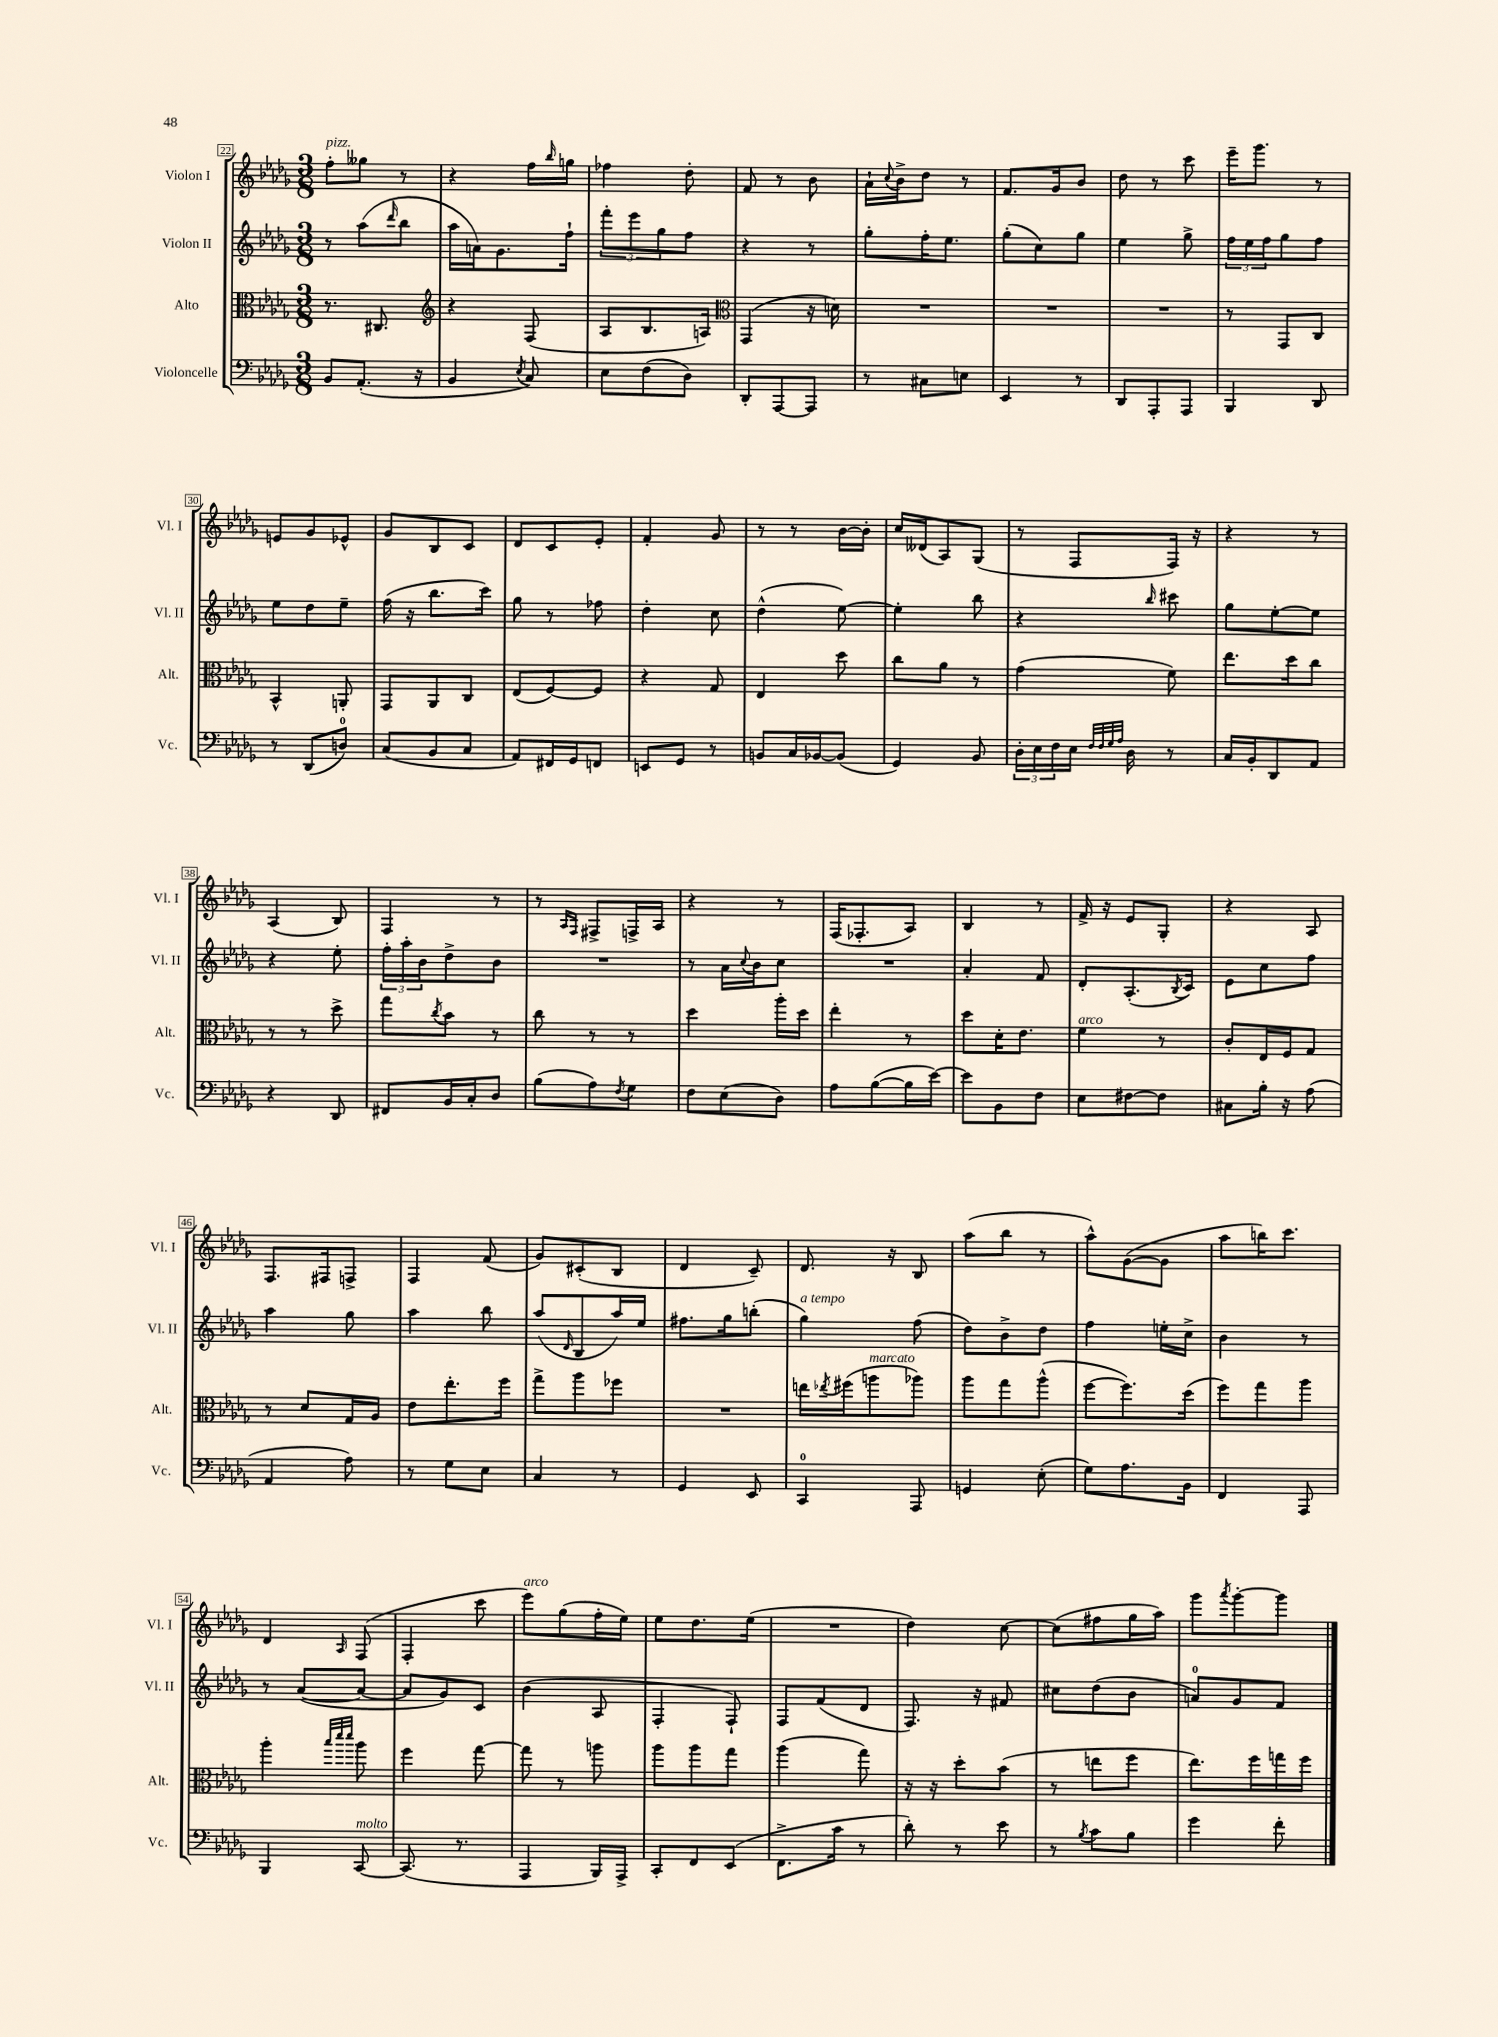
<<
\new StaffGroup <<
\new Staff = "s0" \with { instrumentName = "Violon I" shortInstrumentName = "Vl. I" } {
    \clef treble \key des \major \numericTimeSignature \time 3/8
    f''8-.^\markup { \italic "pizz." } geses''8 r8 |
    r4 f''16 \grace { bes''16 } g''16 |
    fes''4 des''8-. |
    f'8 r8 bes'8 |
    aes'16-! \appoggiatura { c''8 } bes'16-> des''8 r8 |
    f'8. ges'16 bes'8 |
    des''8 r8 c'''8 |
    ees'''16-- ges'''8. r8 |
    e'8 ges'8 ees'8-^ |
    ges'8 bes8 c'8 |
    des'8 c'8 ees'8-. |
    f'4-. ges'8 |
    r8 r8 bes'16~ bes'16-. |
    c''16 deses'16( aes8) ges8( |
    r8 f8 f16) r16 |
    r4 r8 |
    aes4( bes8) |
    f4 r8 |
    r8 \grace { aes16 f16 } fis8-> f16-> aes16 |
    r4 r8 |
    f16( fes8.-. aes8) |
    bes4 r8 |
    f'16-> r16 ees'8 ges8-. |
    r4 aes8 |
    f8. fis16 f8-> |
    f4 f'8( |
    ges'8) cis'8-.( bes8 |
    des'4 c'8--) |
    des'8. r16 bes8 |
    aes''8( bes''8 r8 |
    aes''8-^) ges'8~( ges'8 |
    aes''8 b''16) c'''8. |
    des'4 \grace { aes16 } f8( |
    f4-. c'''8 |
    ees'''8^\markup { \italic "arco" }) ges''8( f''16-. ees''16) |
    ees''8 des''8. ees''16( |
    R4. |
    des''4) c''8~ |
    c''8( fis''8 ges''16 aes''16) |
    ges'''8 \acciaccatura { aes'''8 } ges'''8~-. ges'''8 \bar "|." |
}
\new Staff = "s1" \with { instrumentName = "Violon II" shortInstrumentName = "Vl. II" } {
    \clef treble \key des \major \numericTimeSignature \time 3/8
    r8 aes''8( \grace { des'''16 } bes''8 |
    aes''16 a'16) ges'8. f''16-! |
    \tuplet 3/2 { f'''8-. ees'''8 ges''8 } f''8 |
    r4 r8 |
    ges''8-. f''16-. ees''8. |
    ges''8-.( c''8) ges''8 |
    ees''4 ges''8-> |
    \tuplet 3/2 { f''16 ees''16 f''16 } ges''8 f''8 |
    ees''8 des''8 ees''8-- |
    f''16( r16 bes''8. c'''16) |
    ges''8 r8 fes''8 |
    des''4-. c''8 |
    des''4-^( ees''8~) |
    ees''4-. bes''8 |
    r4 \grace { bes''16 } cis'''8 |
    ges''8 ees''8~-. ees''8 |
    r4 ees''8-. |
    \tuplet 3/2 { f''16-. aes''16-. bes'16 } des''8-> bes'8 |
    R4. |
    r8 aes'16 \appoggiatura { c''8 } bes'16 c''8 |
    R4. |
    aes'4-. f'8 |
    des'8-. aes8.-.( \acciaccatura { bes8 } c'16) |
    ees'8 c''8 f''8 |
    aes''4 ges''8 |
    aes''4 bes''8 |
    aes''8( \grace { des'16 } bes8 aes''16) ees''16 |
    fis''8. ges''16 b''8-.( |
    ges''4^\markup { \italic "a tempo" }) f''8( |
    des''8) bes'8-> des''8 |
    f''4 e''16-. c''16-> |
    bes'4 r8 |
    r8 aes'8~( aes'8~ |
    aes'8 ges'8) c'8 |
    bes'4( aes8 |
    f4-. f8-!) |
    f8 f'8( des'8 |
    f8.) r16 fis'8 |
    cis''8 des''8( bes'8 |
    a'8-0) ges'8 f'8 \bar "|." |
}
\new Staff = "s2" \with { instrumentName = "Alto" shortInstrumentName = "Alt." } {
    \clef alto \key des \major \numericTimeSignature \time 3/8
    r8. cis8. |
    \clef treble r4 f8( |
    aes8 bes8. a16) |
    \clef alto ges,4( r16 d'16) |
    R4. |
    R4. |
    R4. |
    r8 ges,8 c8 |
    bes,4-^ a,8-. |
    ges,8 aes,8 c8 |
    ees8( f8~) f8 |
    r4 ges8 |
    ees4 des''8 |
    c''8 aes'8 r8 |
    ges'4( f'8) |
    ees''8. des''16 c''8 |
    r8 r8 des''8-> |
    ges''8 \acciaccatura { c''8 } bes'8 r8 |
    c''8 r8 r8 |
    des''4 aes''16-. des''16 |
    ees''4-. r8 |
    des''8 des'16-. ees'8. |
    f'4^\markup { \italic "arco" } r8 |
    c'8-. ees16 f16 ges8 |
    r8 des'8 ges16 aes16 |
    ees'8 ees''8.-. f''16 |
    ges''8-> aes''8 fes''8 |
    R4. |
    e''16 \acciaccatura { ees''8 } fis''16( a''8^\markup { \italic "marcato" } aes''8) |
    aes''8 ges''8 aes''8-^( |
    f''8~ f''8.) des''16( |
    f''8) ges''8 aes''8 |
    aes''4-. \grace { bes''32 des'''32 des'''32 } aes''8 |
    f''4 ges''8~ |
    ges''8 r8 a''8 |
    aes''8 aes''8 ges''8 |
    aes''4( ges''8) |
    r16 r16 des''8-. bes'8( |
    r8 e''8 f''8 |
    ees''8.) f''16 g''16 f''16 \bar "|." |
}
\new Staff = "s3" \with { instrumentName = "Violoncelle" shortInstrumentName = "Vc." } {
    \clef bass \key des \major \numericTimeSignature \time 3/8
    bes,8 aes,8.-.( r16 |
    bes,4 \acciaccatura { ees8 } c8) |
    ees8 f8( des8) |
    des,8-. aes,,8~ aes,,8 |
    r8 cis8 e8 |
    ees,4 r8 |
    des,8 aes,,8-. aes,,8 |
    bes,,4 des,8 |
    r8 des,8( d8-0) |
    c8( bes,8 c8 |
    aes,8) fis,16 ges,16 f,8 |
    e,8 ges,8 r8 |
    b,8 c16 bes,16~ bes,8( |
    ges,4) bes,8 |
    \tuplet 3/2 { des16-. ees16 f16 } ees16 \grace { f32 f32 ges32 aes32 } des16 r8 |
    c16 bes,16-. des,8 aes,8 |
    r4 des,8 |
    fis,8 bes,16 c16-. des8 |
    bes8( aes8) \acciaccatura { f8 } ges8 |
    f8 ees8( des8) |
    aes8 bes8~( bes16 ees'16~) |
    ees'8 bes,8 f8 |
    ees8 fis8~ fis8 |
    cis8 bes16-. r16 aes8( |
    aes,4 aes8) |
    r8 ges8 ees8 |
    c4 r8 |
    ges,4 ees,8 |
    c,4-0 aes,,8 |
    g,4 ees8-.( |
    ges8) aes8. bes,16 |
    f,4 aes,,8 |
    bes,,4 c,8~^\markup { \italic "molto" } |
    c,8.( r8. |
    aes,,4 bes,,16) aes,,16-> |
    c,8-. f,8 ees,8( |
    f,8.-> c'16 r8 |
    des'8-.) r8 ees'8 |
    r8 \acciaccatura { bes8 } c'8 bes8 |
    ges'4 f'8-. \bar "|." |
}
>>
>>
\layout { \context { \Score currentBarNumber = #22 \override BarNumber.stencil = #(make-stencil-boxer 0.1 0.3 ly:text-interface::print) } }
